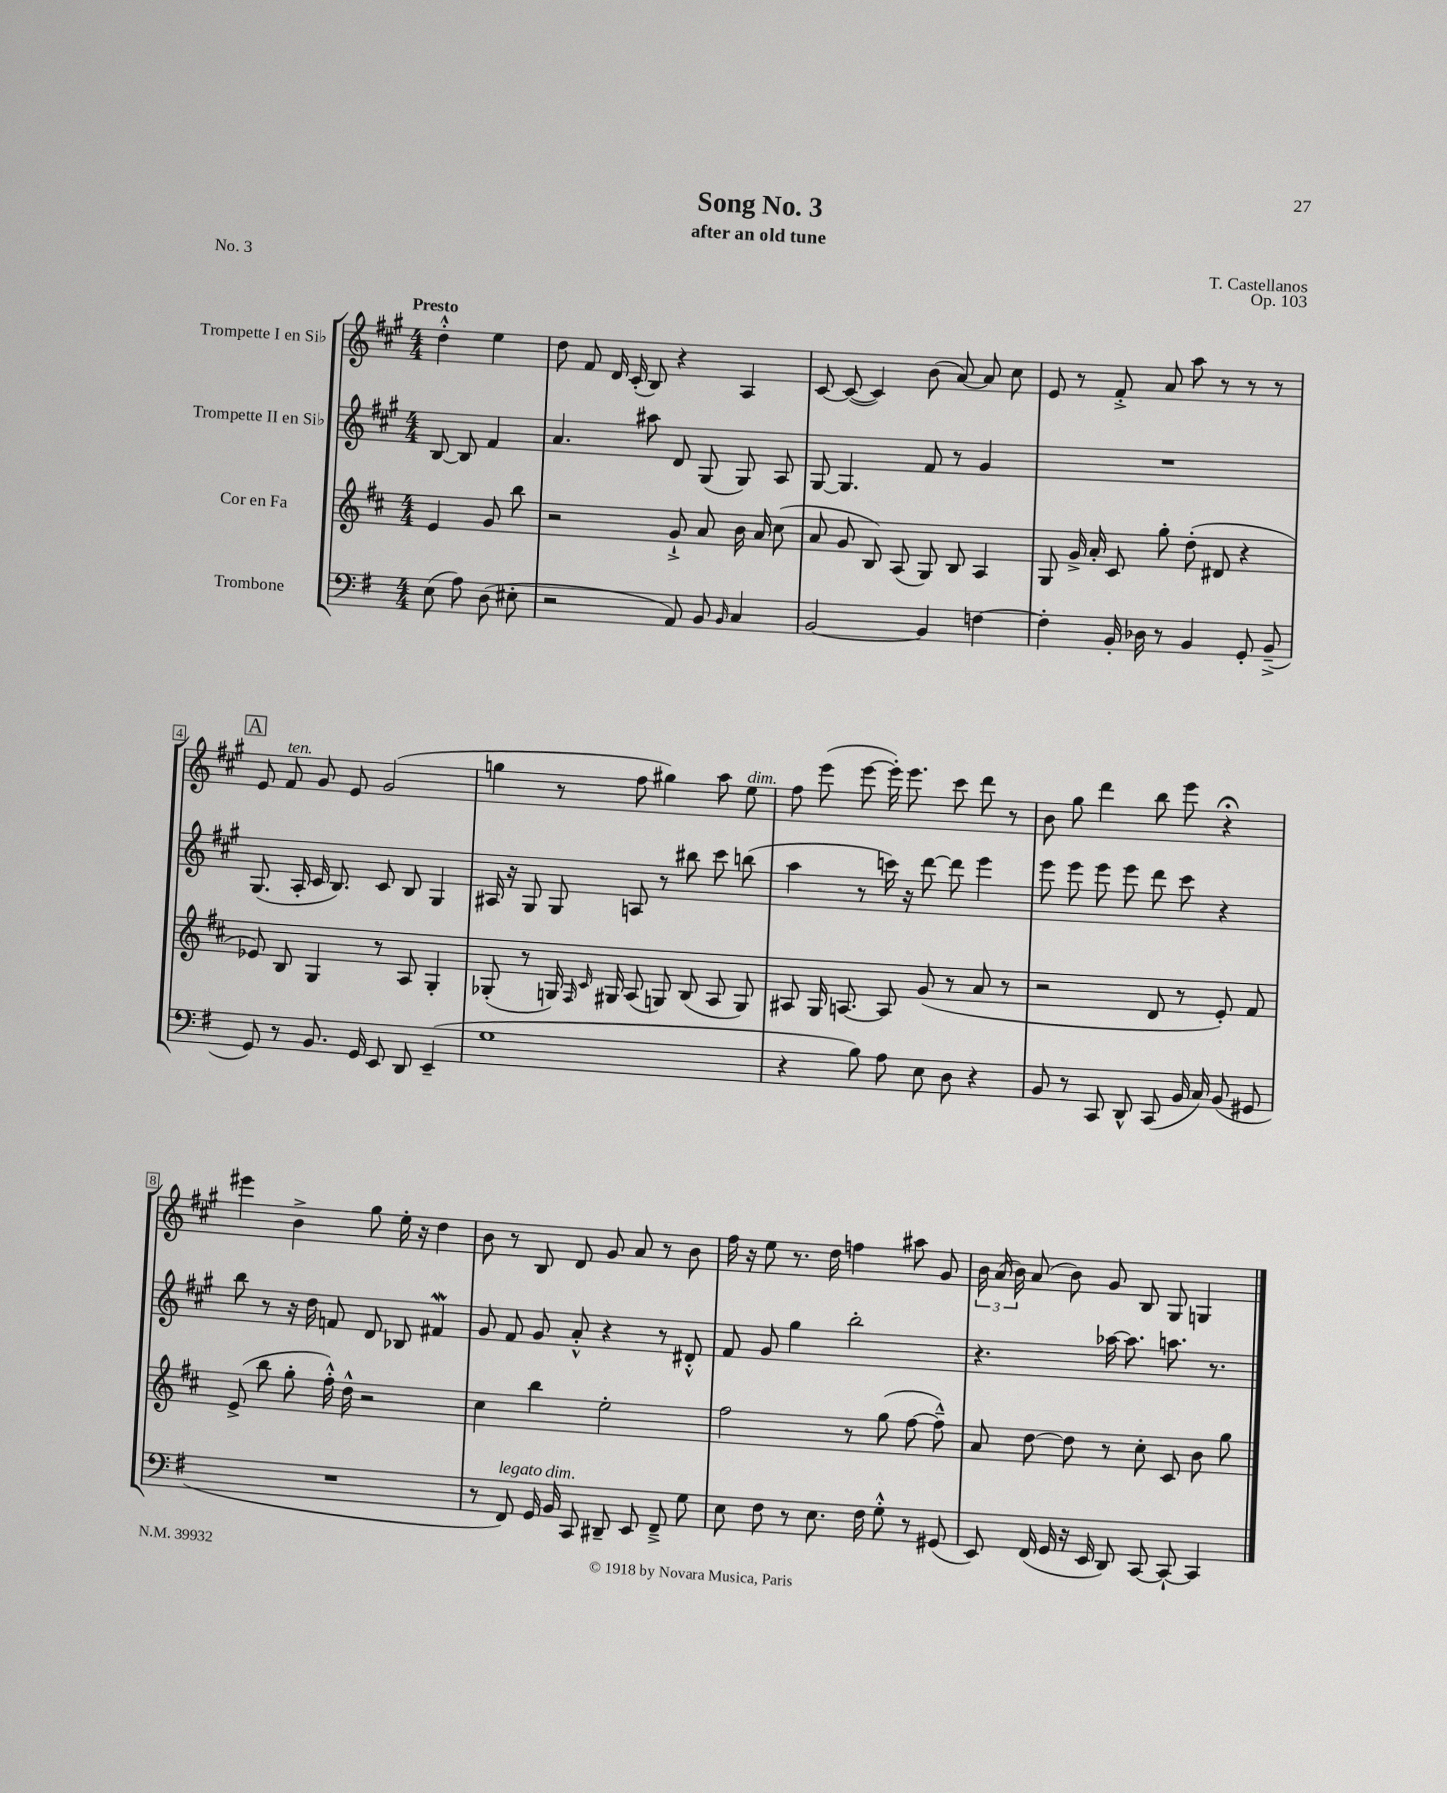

**kern	**kern	**kern	**kern
*staff4	*staff3	*staff2	*staff1
*clefF4	*clefG2	*clefG2	*clefG2
*k[f#]	*k[f#c#]	*k[f#c#g#]	*k[f#c#g#]
*M4/4	*M4/4	*M4/4	*M4/4
(8E	4e	[8B	4dd'^^
8A)	.	8B]	.
(8D	8g	4f#	4ee
8E#'	8bb	.	.
=	=	=	=
2r	2r	4.a	8dd
.	.	.	8f#
.	.	.	16d
.	.	.	(16c#'
.	.	8aa#	8B)
8AA)	8g`^	8d	4r
8BB	8a	(8G#	.
16qqBB	.	.	.
4C	16b	8G#)	4A
.	16a	.	.
.	(8cc#	8A	.
=	=	=	=
[2BB	8a	[8G#	[8c#
.	8g	4.G#]	(8c#_
.	8B)	.	4c#])
.	(8A	.	.
4BB]	8G)	8f#	(8b
.	8B	8r	[8a)
[4F	4A	4g#	8a]
.	.	.	8cc#
=	=	=	=
4F']	8G	1r	8e
.	16g^	.	8r
.	16a'	.	.
16BB'	8c#	.	8f#'^
16D-	.	.	.
8r	8gg'	.	8a
4BB	(8dd'	.	8aa
.	8d#	.	8r
8GG'	4r	.	8r
(8BB~^	.	.	8r
=	=	=	=
8GG)	8e-)	(8.G#	8e
8r	8B	.	8f#
.	.	16A'	.
8.BB	4G	16c#	8g#
.	.	8.B)	.
.	.	.	8e
16GG	.	.	.
8EE	8r	8c#	(2g#
8DD	8A	8B	.
(4EE~	4G'	4G#	.
=	=	=	=
1G	(8G-'	16A#	4gg
.	.	16r	.
.	8r	8G#	.
.	16G)	8G#	8r
.	16qqF#	.	.
.	16qqc#	.	.
.	16G#	.	.
.	(8A	8A	8ff#
.	8G)	8r	4gg#)
.	(8B	8bb#	.
.	8A	8ccc#	8aa
.	8G)	(8bb	8ee
=	=	=	=
4r	8A#	4aa	8ff#
.	16G	.	(8eee
.	[8.A	.	.
8B)	.	8r	[8eee
8A	8A]	16ccc)	16eee'])
.	.	16r	8.eee
8E	(8g	[8ddd	.
8D	8r	8ddd]	8ccc#
4r	8a	4eee	8ddd
.	8r	.	8r
=	=	=	=
8BB	2r	8eee	8b
8r	.	8eee	8gg#
8CC	.	8eee	4ddd
8DD^^	.	8eee	.
(8CC	8d	8ddd	8bb
16BB	8r	8ccc#	8eee
16C)	.	.	.
(8BB	8e')	4r	4r;
8GG#	8f#	.	.
=	=	=	=
1r	(8e^	8bb	4eee#
.	8bb	8r	.
.	8gg'	16r	4b^
.	.	16dd	.
.	16ff#'^^)	8f	.
.	16dd^^	.	.
.	2r	8d	8gg#
.	.	8B-	16ee'
.	.	.	16r
.	.	4f#	4dd
=	=	=	=
8r	4cc#	8g#	8b
8FF#)	.	8f#	8r
16GG	4bb	8g#	8B
16BB	.	.	.
8CC	.	8a'^^	8d
8DD#~	2ee'	4r	8g#
8EE	.	.	8a
8FF#~^	.	8r	8r
8G	.	8d#'^^	8b
=	=	=	=
8E	2ff#	8f#	16ff#
.	.	.	16r
8F#	.	8g#	8ee
8r	.	4gg#	8.r
8.E	.	.	.
.	.	.	16dd
.	8r	2bb'	4ff
16F#	.	.	.
8G'^^	(8gg	.	.
8r	[8ff#	.	8aa#
(8GG#	8ff#~^^])	.	8g#
=	=	=	=
8EE)	8a	4.r	24b
.	.	.	(24a
.	.	.	24b)
(16FF#	[8dd	.	(8a
16GG	.	.	.
16r	8dd]	.	8b)
16EE	.	.	.
8DD)	8r	[16aa-	8g#
.	.	8.aa-]	.
[8CC	8cc#'	.	8B
8CC`_	8c#	8.aa	8G#
4CC]	8b	.	4G
.	.	8.r	.
.	8gg	.	.
==	==	==	==
*-	*-	*-	*-
